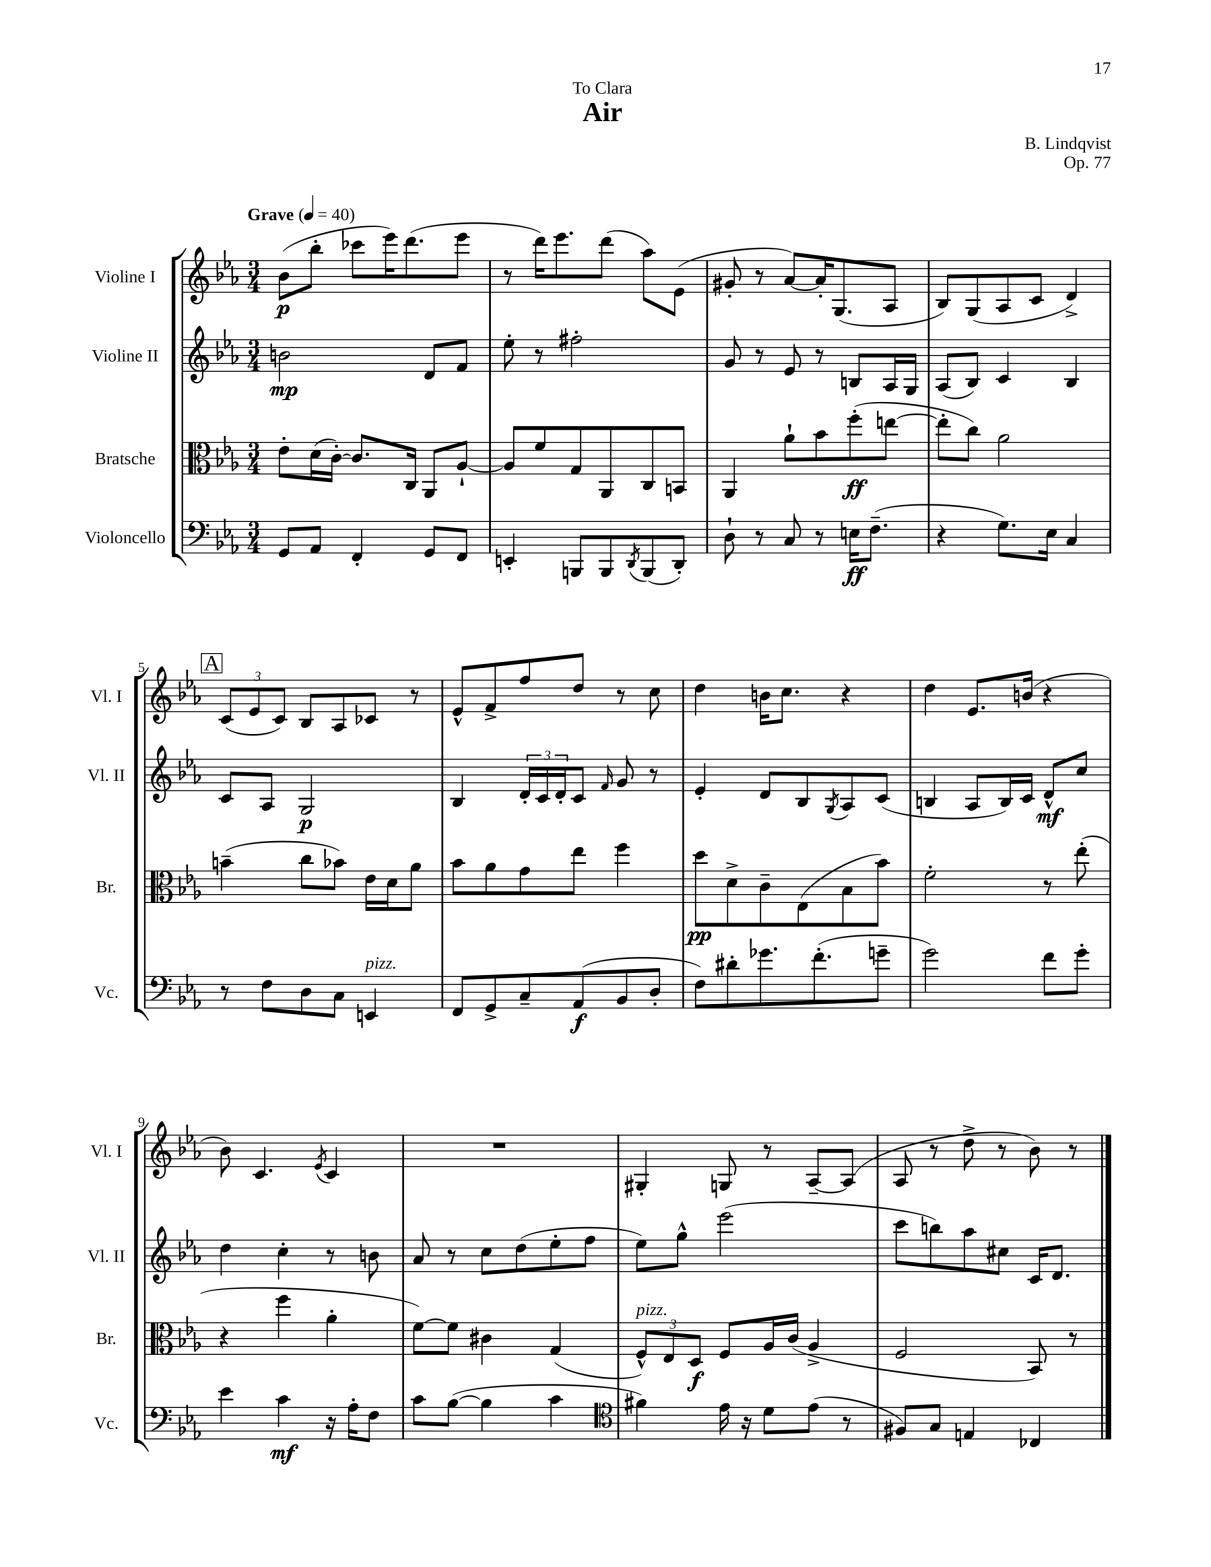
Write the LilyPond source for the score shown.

\header { title = "Air" composer = "B. Lindqvist" dedication = "To Clara" opus = "Op. 77" }
<<
\new StaffGroup <<
\new Staff = "s0" \with { instrumentName = "Violine I" shortInstrumentName = "Vl. I" } {
    \clef treble \key ees \major \numericTimeSignature \time 3/4 \tempo "Grave" 4 = 40
    bes'8\p( bes''8-. ces'''8 ees'''16) d'''8.( ees'''8 |
    r8 d'''16) ees'''8. d'''8( aes''8) ees'8( |
    gis'8-. r8 aes'8~) aes'16-. g8.( aes8 |
    bes8) g8( aes8 c'8 d'4->) |
    \mark \markup { \box "A" } \tuplet 3/2 { c'8( ees'8 c'8) } bes8 aes8 ces'8 r8 |
    ees'8-^ f'8-> f''8 d''8 r8 c''8 |
    d''4 b'16 c''8. r4 |
    d''4 ees'8. b'16( r4 |
    bes'8) c'4. \acciaccatura { ees'8 } c'4 |
    R2. |
    gis4-. g8 r8 aes8~-- aes8( |
    aes8 r8 d''8-> r8 bes'8) r8 \bar "|." |
}
\new Staff = "s1" \with { instrumentName = "Violine II" shortInstrumentName = "Vl. II" } {
    \clef treble \key ees \major \numericTimeSignature \time 3/4
    b'2\mp d'8 f'8 |
    ees''8-. r8 fis''2-. |
    g'8 r8 ees'8 r8 b8 aes16 g16 |
    aes8( bes8) c'4 bes4 |
    \mark \markup { \box "A" } c'8 aes8 g2\p |
    bes4 \tuplet 3/2 { d'16-. c'16 d'16-. } c'8 \grace { f'16 } g'8 r8 |
    ees'4-. d'8 bes8 \acciaccatura { g8 } aes8 c'8( |
    b4 aes8 b16) c'16 d'8-^\mf c''8 |
    d''4 c''4-. r8 b'8 |
    aes'8 r8 c''8 d''8( ees''8-. f''8 |
    ees''8) g''8-^ ees'''2( |
    c'''8 b''8) aes''8 cis''8 c'16 d'8. \bar "|." |
}
\new Staff = "s2" \with { instrumentName = "Bratsche" shortInstrumentName = "Br." } {
    \clef alto \key ees \major \numericTimeSignature \time 3/4
    ees'8-. d'16( c'16~-.) c'8. c16 aes,8 aes8~-! |
    aes8 f'8 g8 aes,8 c8 b,8 |
    aes,4 aes'8-! bes'8 f''8-.\ff( e''8~ |
    e''8-. c''8) aes'2 |
    \mark \markup { \box "A" } b'4--( c''8 bes'8) ees'16 d'16 aes'8 |
    bes'8 aes'8 g'8 ees''8 f''4 |
    d''8\pp d'8-> c'8-- ees8( bes8 bes'8) |
    f'2-. r8 ees''8-.( |
    r4 f''4 aes'4-. |
    f'8~) f'8 cis'4 g4( |
    \tuplet 3/2 { f8-^^\markup { \italic "pizz." }) ees8 d8\f } f8 aes16 c'16( aes4-> |
    f2 bes,8) r8 \bar "|." |
}
\new Staff = "s3" \with { instrumentName = "Violoncello" shortInstrumentName = "Vc." } {
    \clef bass \key ees \major \numericTimeSignature \time 3/4
    g,8 aes,8 f,4-. g,8 f,8 |
    e,4-. b,,8 b,,8 \acciaccatura { d,8 } b,,8( d,8-.) |
    d8-! r8 c8 r8 e16\ff f8.--( |
    r4 g8.) ees16 c4 |
    \mark \markup { \box "A" } r8 f8 d8 c8 e,4^\markup { \italic "pizz." } |
    f,8 g,8-> c8-- aes,8\f( bes,8 d8-. |
    f8) dis'8-. ges'8. f'8.-.( g'8-- |
    g'2) f'8 g'8-. |
    ees'4 c'4\mf r16 aes16-. f8 |
    c'8 bes8~( bes4 c'4 |
    \clef tenor fis'4) ees'16 r16 d'8 ees'8( r8 |
    fis8) g8 e4 ces4 \bar "|." |
}
>>
>>
